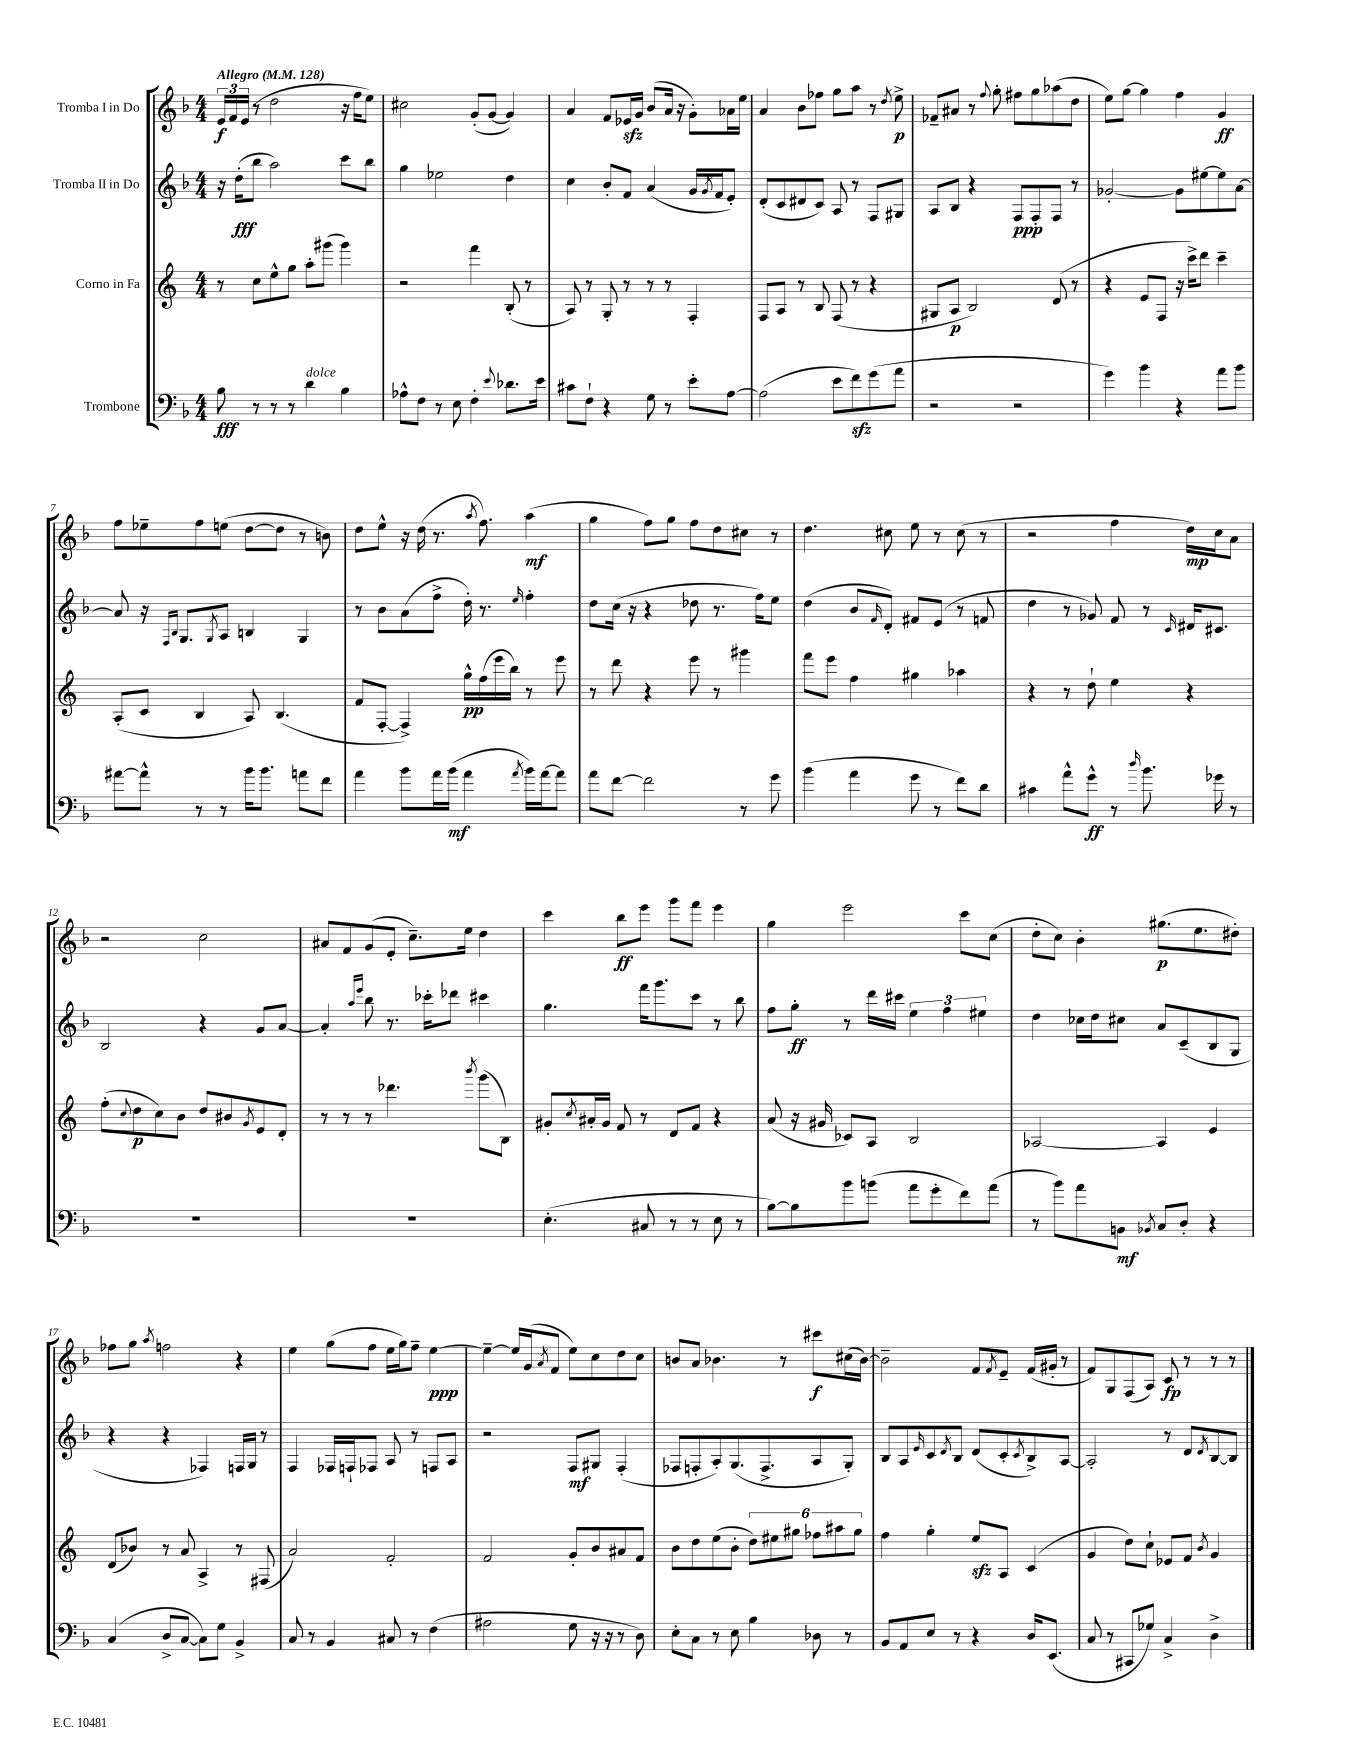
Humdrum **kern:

**kern	**kern	**kern	**kern
*staff4	*staff3	*staff2	*staff1
*clefF4	*clefG2	*clefG2	*clefG2
*k[b-]	*k[]	*k[b-]	*k[b-]
*M4/4	*M4/4	*M4/4	*M4/4
*MM128	*MM128	*MM128	*MM128
8B-	8r	16r	24e
.	.	.	24f
.	.	(16dd'	.
.	.	.	(24e
8r	8cc	8bb-	8r
8r	8ee^^	2aa)	2dd
8r	8gg	.	.
4d	8aa'	.	.
.	(8ggg#	.	.
4B-	4ggg#)	8ccc	16r
.	.	.	16ff
.	.	8bb-	8ee)
=	=	=	=
8A-^^	2r	4gg	2cc#
8F	.	.	.
8r	.	2ee-	.
8E	.	.	.
4F'	4fff	.	(8g'
.	.	.	[8g
8qqe	.	.	.
8.d-	(8B'	4dd	4g])
.	8r	.	.
16e	.	.	.
=	=	=	=
8c#	8A)	4cc	4a
8F`	8r	.	.
4r	8G'	8b-'	8f
.	8r	8f	16e-
.	.	.	16g
8G	8r	(4a	(8b-
8r	8r	.	16a
.	.	.	16r
8e'	4F'	16g	8g')
.	.	8qg	.
.	.	16f	.
[8A	.	8e')	16a-
.	.	.	16ee
=	=	=	=
(2A]	8F	(8d'	4a
.	8A	8c	.
.	8r	8d#	8b-
.	8B	8c)	8ff-
8e	(8F	8A	8gg
8f)	8r	8r	8aa
(8g	4r	8F	8r
.	.	.	8qdd
8a	.	8G#	8ee^
=	=	=	=
2r	8G#	8A	8f-~
.	8A	8B-	8a#
.	2B)	4r	8r
.	.	.	8qqff
.	.	.	8gg'
2r	.	8F	8ff#
.	.	8F'	8gg
.	(8d	8F	(8aa-
.	8r	8r	8dd
=	=	=	=
4g)	4r	[2g-'	8ee)
.	.	.	[8gg
4b-	8e	.	4gg]
.	8F	.	.
4r	16r	8g-]	4ff
.	16ccc^)	.	.
.	8ddd	[8ee#	.
8a	4ccc~	8ee#]	4g
8b-	.	[8a	.
=	=	=	=
[8a#	(8A'	8a]	8ff
8a#^^]	8c	16r	8ee-~
.	.	16qqF	.
.	.	16qqB-	.
.	.	8.G	.
8r	4B	.	8ff
.	.	8qG	.
8r	.	8A	(8ee
16b-	8A)	4B	[8dd
8.b-	.	.	.
.	(4.B	.	8dd]
8a	.	4G	8r
8f	.	.	8b)
=	=	=	=
4a	8f	8r	8dd
.	[8F'	8b-	8ee^^
8b-	4F^])	(8a	16r
.	.	.	(16dd
16a	.	8ff^	8.r
(16b-	.	.	.
4a	16gg^^	16dd')	.
.	.	.	8qaa
.	(16ff	8.r	8.ff)
.	16eee	.	.
.	16bb)	.	.
8qa	.	16qqee	.
16b-)	8r	4ff'	(4aa
[16a	.	.	.
8a]	8eee	.	.
=	=	=	=
8a	8r	8dd	4gg
[8f	8ddd	(16cc	.
.	.	16r	.
2f]	4r	4r	8ff)
.	.	.	8gg
.	8eee	8dd-	8ff
.	8r	8.r	8dd
8r	4ggg#	.	8cc#
.	.	16ff)	.
8g	.	8ee	8r
=	=	=	=
(4b-	8fff	(4dd	4.dd
.	8eee	.	.
4a	4ff	8b-	.
.	.	16qqf	.
.	.	8d')	8cc#
8g	4gg#	8f#	8ee
8r	.	(8e	8r
8f)	4aa-	8r	(8cc#
8d	.	8f	8r
=	=	=	=
4c#	4r	4dd	2r
8a^^	8r	8r	.
8g^^	8dd`	8g-)	.
8r	4ee	8f	4ff
16qqdd	.	.	.
8.b-	.	8r	.
.	.	16qqc	.
.	4r	16d#	16dd)
16g-	.	8.c#	16cc
8r	.	.	8a
=	=	=	=
1r	(8ff'	2B-	2r
.	8qqcc	.	.
.	8dd	.	.
.	8cc)	.	.
.	8b	.	.
.	8dd	4r	2cc
.	8b#	.	.
.	8qg	.	.
.	8e	8g	.
.	8d'	[8a	.
=	=	=	=
1r	8r	4a']	8a#
.	8r	.	8f
.	.	16qqaa	.
.	.	16qqeee	.
.	8r	8bb-	(8g
.	4.ddd-	8.r	8e'
.	.	.	8.cc~)
.	.	16ccc-'	.
.	.	8ddd-	.
.	.	.	16ee
.	8qbbb	.	.
.	(8ggg	4ccc#	4dd
.	8B)	.	.
=	=	=	=
(4.E'	8g#'	4.gg	4ccc
.	8qcc	.	.
.	16a#'	.	.
.	16g#	.	.
.	8f	.	8bb-
8C#	8r	16fff	8eee
.	.	8.ggg	.
8r	8d	.	8ggg
8r	8f	8ccc	8fff
8E	4r	8r	4eee
8r	.	8bb-	.
=	=	=	=
[8B-)	(8a	8ff	4gg
8B-]	16r	8gg'	.
.	16g#	.	.
8b-	8c-)	8r	2eee
(8b	8A	16ddd	.
.	.	16ccc#	.
8a	2B	6ee	.
8g'	.	.	.
.	.	6ff	.
8f)	.	.	8ccc
.	.	6ee#	.
(8a	.	.	(8cc
=	=	=	=
8r	[2A-	4dd	8dd'
8b-)	.	.	8cc)
8a	.	16cc-	4b-'
.	.	16dd	.
8BB	.	8cc#	.
8qBB-	.	.	.
8C	4A-]	8a	(8.gg#
8D'	.	(8c~	.
.	.	.	8.ee
4r	4e	8B-	.
.	.	8G	8dd#')
=	=	=	=
(4C	(8d	4r	8ff-
.	8b-)	.	8gg
.	.	.	8qaa
8D^	8r	4r	2ff
[8C	8a	.	.
8C])	4A^	4F-)	.
8G	.	.	.
4BB-^	8r	16F	4r
.	.	16G	.
.	(8F#	8r	.
=	=	=	=
8C	2a)	4F	4ee
8r	.	.	.
4BB-	.	16F-	(8gg
.	.	16F`	.
.	.	8F-	8ff
8C#	2f'	8A	16ee
.	.	.	16gg)
8r	.	8r	8ff~
(4F	.	8F	[4ee
.	.	8A	.
=	=	=	=
2A#	2f	2r	4ee~_
.	.	.	16ee]
.	.	.	(16g
.	.	.	8qa
.	.	.	8f
8G	8g'	8F	8ee)
16r	8b	8G#	8cc
16r	.	.	.
8r	8a#	(4F'	8dd
8D)	8f	.	8cc
=	=	=	=
8E'	8b	8F-	8b
8C	8dd	8F'	8a
8r	(8ee	8A')	4.b-
8E	8b'	(8.G	.
4B-	12dd)	.	.
.	.	8.F^	.
.	12ee#	.	.
.	.	.	8r
.	12gg#	.	.
8D-	12ff-	8A	8ccc#
.	12aa#	.	.
8r	.	8G')	(16cc#
.	12gg#	.	.
.	.	.	[16b-)
=	=	=	=
8BB-	4ff	8B-	2b-~]
8AA	.	8A	.
.	.	16qqe	.
8E	4gg'	8c	.
.	.	8qd	.
8r	.	8B-	.
4r	8ee	(8d	8f
.	.	.	8qf
.	8A	8c'	8e~
.	.	8qc	.
16D	(4c	8B-^)	(16f
(8.EE	.	.	16g#'
.	.	[8A	8r
=	=	=	=
8C	4g	2A']	8f)
8r	.	.	8G
8CC#	8dd)	.	(8F
8G-)	8cc`	.	8A)
4C^	8e-	8r	8c
.	8f	8d	8r
.	8qb	8qd	.
4D^	4g	[8B-	8r
.	.	8B-]	8r
==	==	==	==
*-	*-	*-	*-
